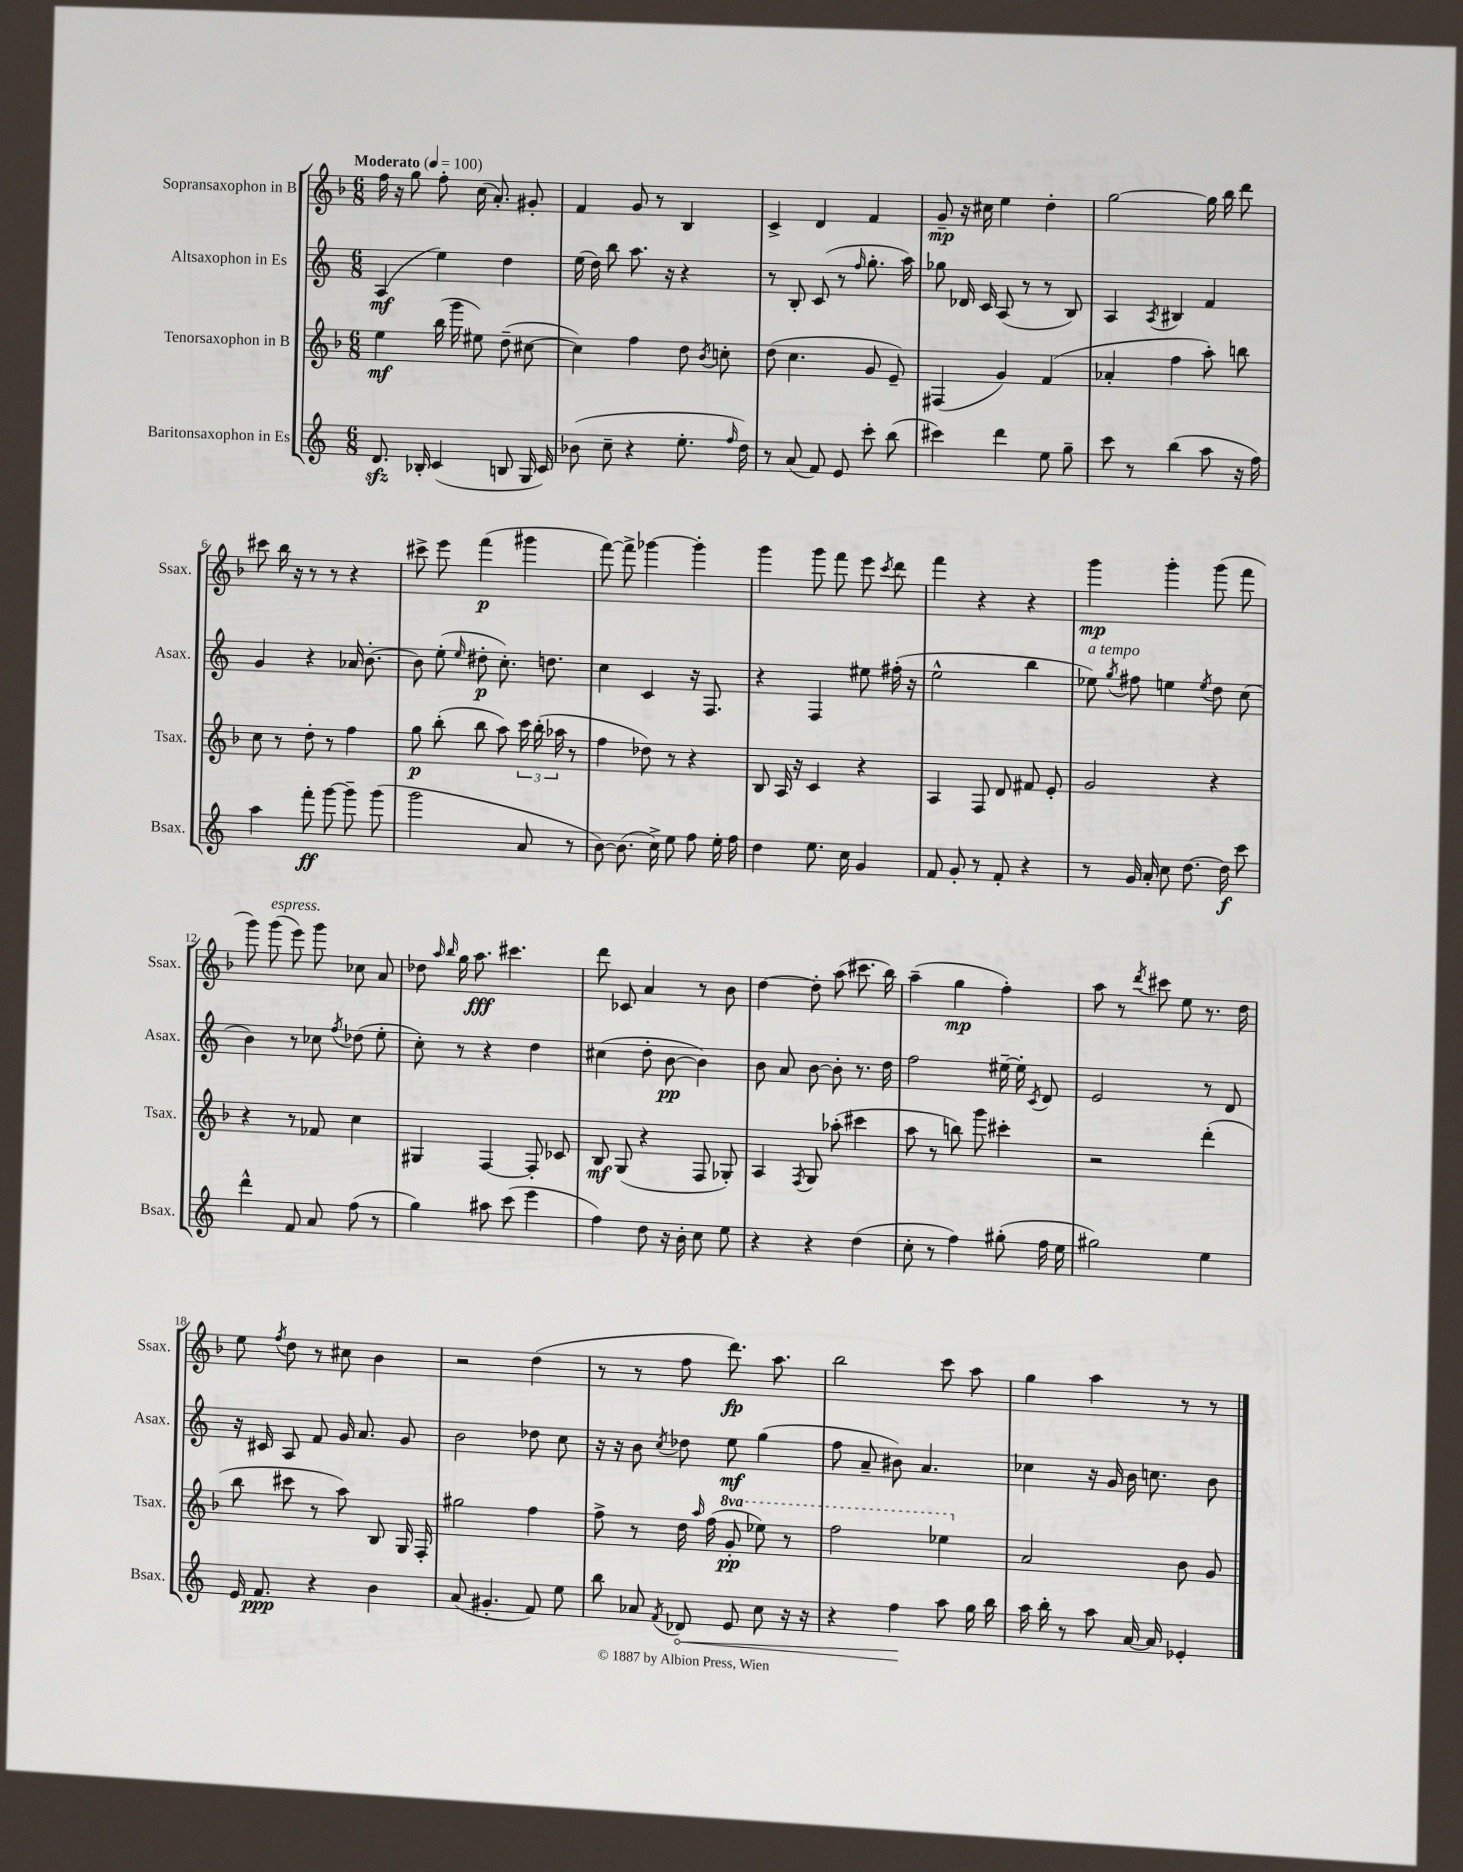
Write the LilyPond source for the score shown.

<<
\new StaffGroup <<
\new Staff = "s0" \with { instrumentName = "Sopransaxophon in B" shortInstrumentName = "Ssax." } {
    \clef treble \key f \major \numericTimeSignature \time 6/8 \tempo "Moderato" 4 = 100
    \autoBeamOff f''16 r16 g''8 f''8-. c''16( a'8.-.) gis'8-. |
    f'4 g'8 r8 bes4 |
    c'4-> d'4 f'4 |
    g'8--\mp r16 cis''16 e''4 d''4-. |
    g''2~ g''16 bes''16 d'''8 |
    cis'''8 bes''16 r16 r8 r8 r4 |
    cis'''8-> e'''8 f'''4\p( gis'''4 |
    f'''8~) f'''8-> ges'''4~ ges'''4-. |
    g'''4 g'''8 f'''8 e'''8 \acciaccatura { c'''8 } d'''8 |
    f'''4 r4 r4 |
    g'''4\mp g'''4-. g'''8( f'''8 |
    g'''8) g'''8^\markup { \italic "espress." }( e'''8) g'''8 ces''8 a'8 |
    des''8 \grace { a''16 bes''16 } g''16 a''8.\fff cis'''4. |
    d'''8 ces'8 a'4 r8 bes'8 |
    d''4~ d''8-. a''8( cis'''8. bes''16) |
    a''4--( g''4\mp f''4-.) |
    a''8 r8 \acciaccatura { d'''8 } cis'''8 e''8 r8. d''16 |
    e''8 \acciaccatura { f''8 } d''8 r8 cis''8 bes'4 |
    r2 d''4( |
    r8 r8 f''8 d'''8.\fp) a''8. |
    bes''2 c'''8 a''8 |
    g''4 a''4 r8 r8 \bar "|." |
}
\new Staff = "s1" \with { instrumentName = "Altsaxophon in Es" shortInstrumentName = "Asax." } {
    \clef treble \key c \major \numericTimeSignature \time 6/8
    \autoBeamOff a4\mf( e''4) d''4 |
    e''16( d''16) b''8 a''8. r16 r4 |
    r8 b8-. c'8( r8 \grace { f''16 } g''8.-. a''16) |
    ges''8 des'16 c'16 a8( r8 r8 b8) |
    a4 \acciaccatura { a8 } bis4 f'4 |
    g'4 r4 aes'16 b'8.~-. |
    b'8 e''8-.( \grace { e''16 } dis''8-.\p c''8.-.) d''8. |
    c''4 c'4 r16 f8. |
    r4 f4 eis''8 fis''16-.( r16 |
    e''2-^ b''4 |
    ees''8^\markup { \italic "a tempo" }) \acciaccatura { g''8 } fis''8 e''4 \acciaccatura { e''8 } d''8 c''8( |
    b'4) r8 ces''8 \acciaccatura { f''8 } des''8( e''8-. |
    c''8-.) r8 r4 d''4 |
    cis''4( d''8-. b'8~\pp b'4) |
    b'8 a'8 b'8~ b'8-. r8. d''16 |
    f''2 eis''16~-- eis''16-. \acciaccatura { c'8 } d'8 |
    e'2 r8 d'8 |
    r16 cis'16 a8 f'8 g'16 a'8. g'8 |
    b'2 des''8 c''8 |
    r16 r16 b'8 \acciaccatura { c''8 } des''8 e''8\mf g''4( |
    f''8 a'8-- bis'8) a'4. |
    ces''4 r16 g'16 b'16 c''8. b'8 \bar "|." |
}
\new Staff = "s2" \with { instrumentName = "Tenorsaxophon in B" shortInstrumentName = "Tsax." } {
    \clef treble \key f \major \numericTimeSignature \time 6/8 \set Staff.ottavationMarkups = #ottavation-simple-ordinals
    \autoBeamOff e''4\mf bes''16( g'''16 eis''8) d''8--( cis''8~ |
    cis''4) f''4 d''8 \acciaccatura { bes'8 } c''8-. |
    d''8( c''4. g'8 e'8--) |
    fis4( g'4) f'4( |
    aes'4-. f''4 a''8-.) b''8 |
    c''8 r8 d''8-. r8 f''4 |
    g''8\p bes''8-.( bes''8 a''8) \tuplet 3/2 { c'''16 bes''16-.( aes''16 } r8 |
    f''4 des''8) r8 r4 |
    bes8 a16 r16 c'4 r4 |
    a4 f8 d'8 fis'8 e'8-. |
    g'2 r4 |
    r4 r8 fes'8 c''4 |
    gis4 f4~ f8-. ces'8 |
    bes8\mf g8( r4 f8 ges8-.) |
    a4 \acciaccatura { f8 } g8 aes''8-.( cis'''4 |
    a''8 r8 b''8) g'''8 cis'''4-. |
    r2 d'''4-.( |
    bes''8 cis'''8 r8 a''8) bes8 g16 f16-. |
    gis''2 f''4 |
    f''8-> r8 d''16 \grace { a''16 } f''16( \ottava #1 g''8-.\pp ees'''8) r8 |
    f'''2 ees'''4 \ottava #0 |
    a'2 bes'8 g'8 \bar "|." |
}
\new Staff = "s3" \with { instrumentName = "Baritonsaxophon in Es" shortInstrumentName = "Bsax." } {
    \clef treble \key c \major \numericTimeSignature \time 6/8
    \autoBeamOff d'8.\sfz bes16-. c'4( b8 g16 c'16) |
    bes'8( c''8-- r4 e''8.-. \grace { f''16 } d''16) |
    r8 a'8( f'8) e'8 c'''8-. b''8( |
    cis'''4) d'''4 e''8 g''8-- |
    c'''8 r8 b''4( a''8 r16 f''16) |
    a''4 f'''8-.\ff g'''8~ g'''8-- g'''8( |
    g'''2 a'8 r8 |
    b'8~) b'8.( c''16->) e''8 f''8 e''16-. f''16 |
    d''4 e''8. c''16 g'4 |
    f'8 g'8-. r8 f'8-. r4 |
    r8 g'16 a'16-. c''8 d''8.~ d''16\f c'''8 |
    d'''4-^ f'8 a'8 f''8( r8 |
    g''4) ais''8 c'''8( e'''4 |
    f''4) d''8 r16 b'16-. c''8 e''8 |
    r4 r4 d''4( |
    c''8-. r8 f''4) gis''8-.( f''16 e''16 |
    gis''2) e''4 |
    e'16 f'8.\ppp r4 b'4 |
    a'8( gis'4.-. f'8) e''8 |
    b''8 aes'8 \acciaccatura { f'8 } \once \override Hairpin.circled-tip = ##t des'8\< e'8 c''8 r16 r16 |
    r4 f''4\! a''8 g''16 b''16 |
    a''16 b''16-. r8 a''8 a'16~ a'16 ees'4-. \bar "|." |
}
>>
>>
